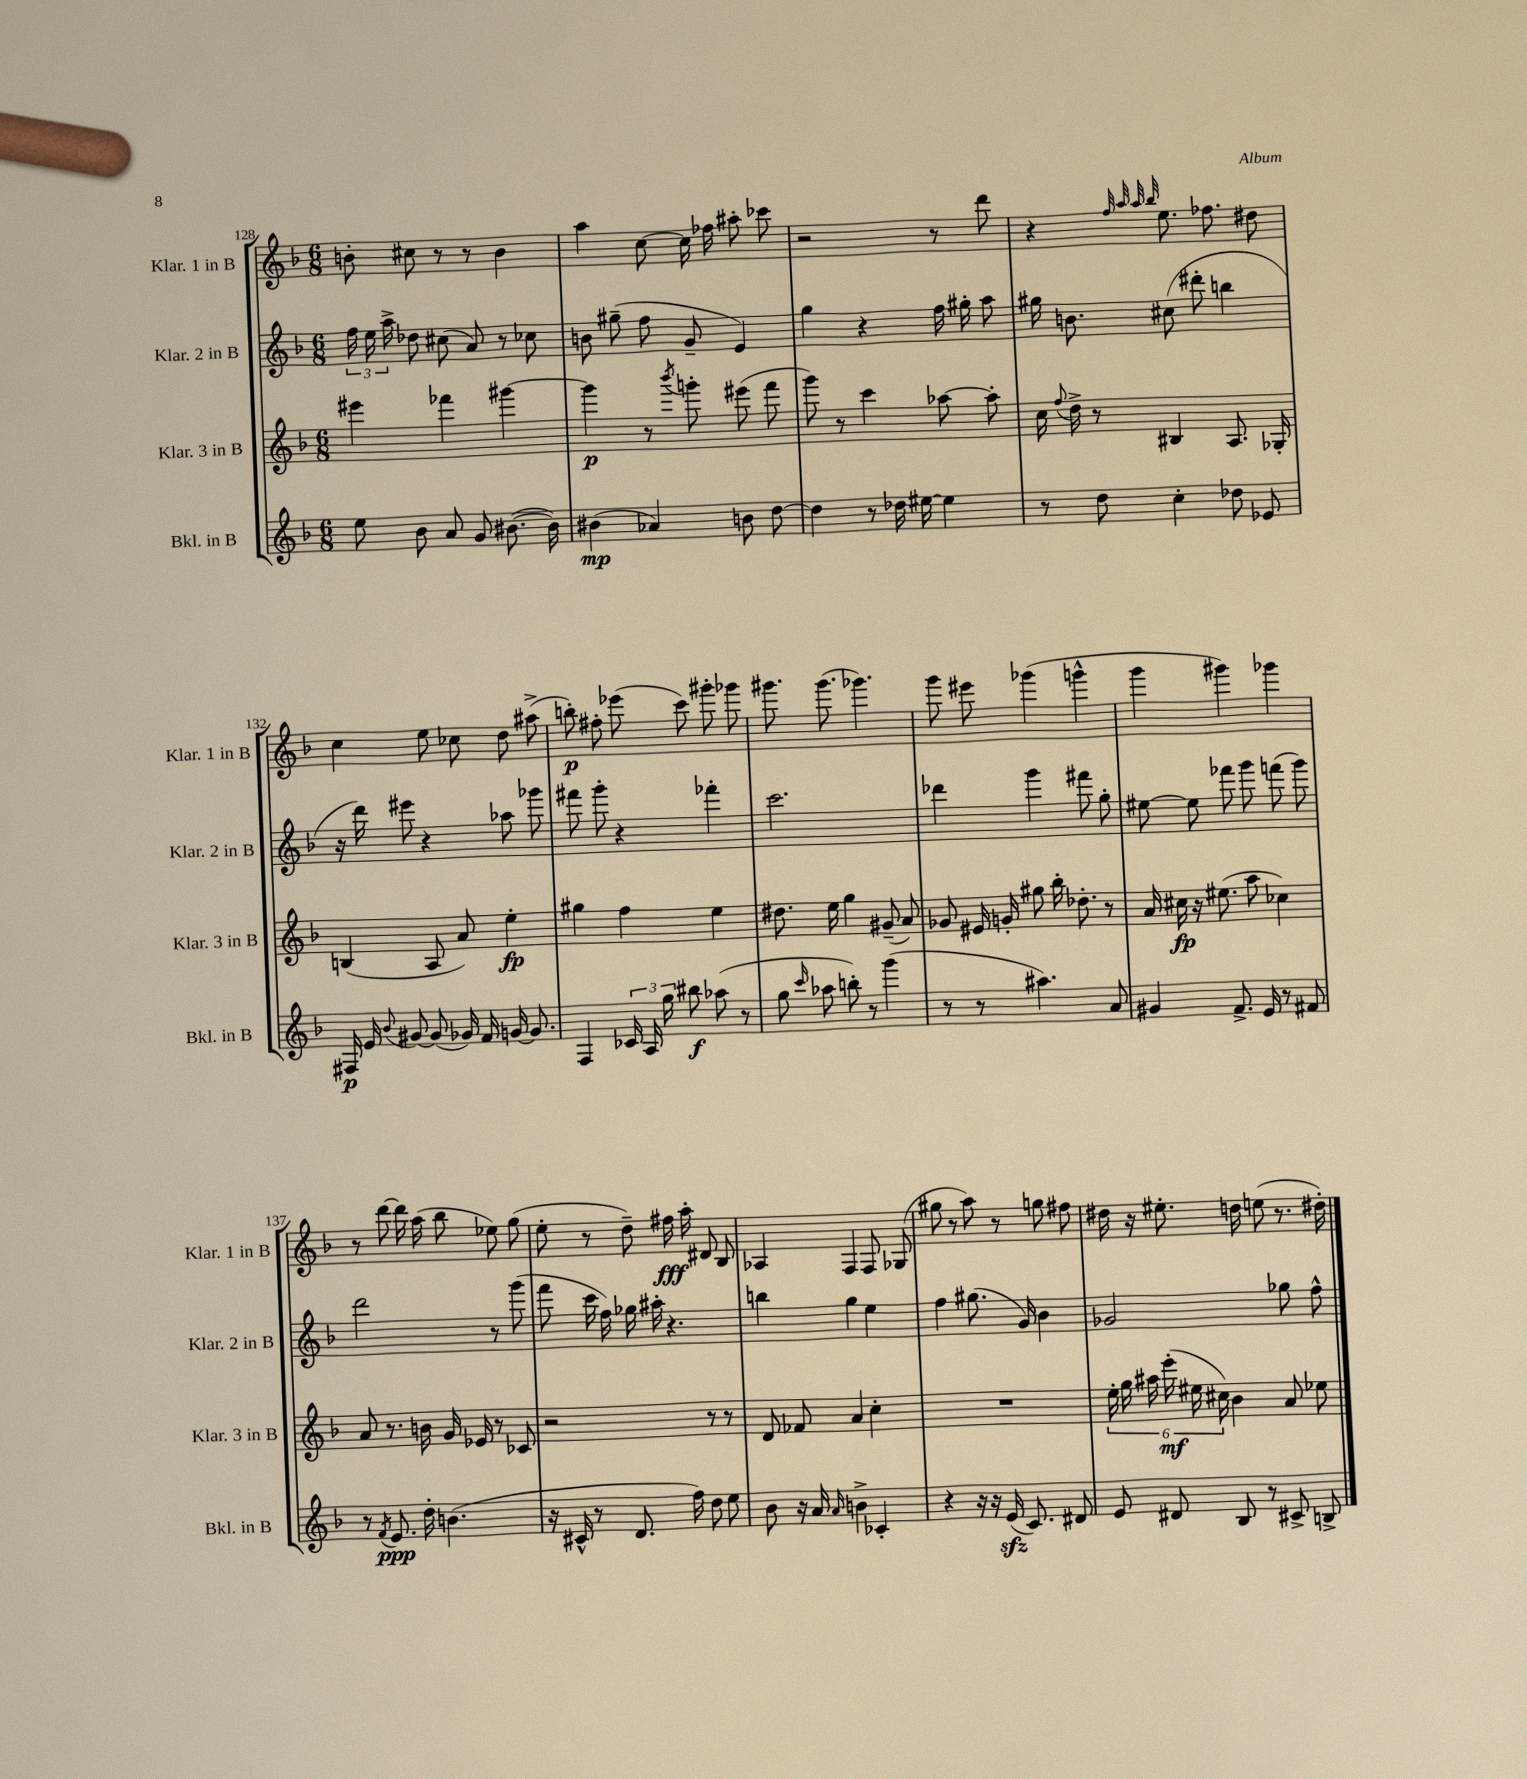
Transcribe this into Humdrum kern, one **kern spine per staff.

**kern	**dynam	**kern	**dynam	**kern	**kern	**dynam
*part4	*part4	*part3	*part3	*part2	*part1	*part1
*staff4	*staff4	*staff3	*staff3	*staff2	*staff1	*staff1
*I"Bkl. in B	*	*I"Klar. 3 in B	*	*I"Klar. 2 in B	*I"Klar. 1 in B	*
*I'Bkl. in B	*	*I'Klar. 3 in B	*	*I'Klar. 2 in B	*I'Klar. 1 in B	*
*clefG2	*	*clefG2	*	*clefG2	*clefG2	*
*k[b-]	*	*k[b-]	*	*k[b-]	*k[b-]	*
*M6/8	*	*M6/8	*	*M6/8	*M6/8	*
=128	=128	=128	=128	=128	=128	=128
8ee\	.	4eee#X\	.	24ff\	8bn'\	.
.	.	.	.	24ee\	.	.
.	.	.	.	24aa^\	.	.
8b-\	.	.	.	8dd-X\	8cc#X\	.
8a/	.	4fff-X\	.	(8cc#X\	8r	.
8g/	.	.	.	8a/)	8r	.
([8.b#X\	.	[4ggg#X\	.	8r	4b\	.
.	.	.	.	8cc-X\	.	.
16b#\])	.	.	.	.	.	.
=129	=129	=129	=129	=129	=129	=129
(4b#X\	mp	4ggg#\]	p	8bn\	4aa\	.
.	.	.	.	(8gg#X~\	.	.
4a-X/)	.	8r	.	8ff\	[8cc\	.
.	.	8qbbb-/	.	.	.	.
.	.	8gggn'\	.	8g~/	16cc\]	.
.	.	.	.	.	16ff-X\	.
8bn\	.	(8eee#X\	.	4e/)	8aa#X'\	.
[8dd\	.	8fff\	.	.	8ccc-X\	.
=130	=130	=130	=130	=130	=130	=130
4dd\]	.	8ggg\)	.	4gg\	2r	.
.	.	8r	.	.	.	.
8r	.	4ccc\	.	4r	.	.
16dd-X\	.	.	.	.	.	.
[16ee#X\	.	.	.	.	.	.
4ee#\]	.	[8aa-X\	.	16ff\	8r	.
.	.	.	.	16gg#X'\	.	.
.	.	8aa-'\]	.	8aa\	8ddd\	.
=131	=131	=131	=131	=131	=131	=131
8r	.	16cc\	.	16gg#X\	4r	.
.	.	8qqff/	.	.	.	.
.	.	16dd^\	.	8.bn\	.	.
8dd\	.	8r	.	.	.	.
.	.	.	.	.	32qqff/	.
.	.	.	.	.	32qqaa/	.
.	.	.	.	.	32qqaa/	.
.	.	.	.	.	32qqbb-/	.
4cc'\	.	4B#X/	.	(8cc#X\	8.ee\	.
.	.	.	.	8ddd#X'\	.	.
.	.	.	.	.	8.ff-X\	.
8dd-X\	.	8.A/	.	4bbn\	.	.
8e-X/	.	.	.	.	8dd#X\	.
.	.	16G-X'/	.	.	.	.
!!LO:LB:g=z
=132	=132	=132	=132	=132	=132	=132
16F#X/	p	(4Bn/	.	16r	4cc\	.
16e/	.	.	.	16ddd\)	.	.
8qqb-/	.	.	.	.	.	.
[8g#X/	.	.	.	8eee#X\	.	.
(8g#/]	.	8A/	.	4r	8ee\	.
16g-X/)	.	8a/)	.	.	8cc-X\	.
16f/	.	.	.	.	.	.
[16gn/	.	4ee'\	fp	8aa-X\	8dd\	.
8.g/]	.	.	.	.	.	.
.	.	.	.	8ggg-X\	(8aa#X^\	.
=133	=133	=133	=133	=133	=133	=133
4F/	.	4gg#X\	.	8fff#X\	8bbn'\)	p
.	.	.	.	8ggg'\	8ff#X'\	.
24c-X/	.	4ff\	.	4r	(8eee-X\	.
24A/	.	.	.	.	.	.
24gg\	.	.	.	.	.	.
8bb#X\	f	.	.	.	8ccc\)	.
(8aa-X\	.	4ee\	.	4fff-X'\	8ggg#X'\	.
8r	.	.	.	.	8ggg-X\	.
=134	=134	=134	=134	=134	=134	=134
8gg\	.	8.dd#X\	.	2.ccc\	8.ggg#X\	.
16qqccc/	.	.	.	.	.	.
8aa-X\	.	.	.	.	.	.
.	.	16ee\	.	.	(8.ggg#\	.
8bbn'\)	.	4gg\	.	.	.	.
8r	.	.	.	.	4.ggg-X\)	.
(4ggg\	.	(8g#X~/	.	.	.	.
.	.	8a/)	.	.	.	.
=135	=135	=135	=135	=135	=135	=135
8r	.	8g-X/	.	4ddd-X\	8ggg\	.
8r	.	16e#X/	.	.	8eee#X\	.
.	.	16gn'/	.	.	.	.
4.aa#X\)	.	8gg#X\	.	4ggg\	(4ggg-X\	.
.	.	16bb-'\	.	.	.	.
.	.	8.dd-X'\	.	.	.	.
.	.	.	.	8fff#X\	4gggn^^\	.
8a/	.	8r	.	8gg'\	.	.
=136	=136	=136	=136	=136	=136	=136
4g#X/	.	16a/	.	[8ee#X\	4ggg\	.
.	.	16cc#X\	fp	.	.	.
.	.	16r	.	8ee#\]	.	.
.	.	(8.ee#X\	.	.	.	.
8.f^/	.	.	.	8fff-X\	4ggg#X\)	.
.	.	8aa\	.	8ggg\	.	.
16e/	.	.	.	.	.	.
8r	.	4cc-X\)	.	(8fffn\	4ggg-X\	.
8f#X/	.	.	.	8ggg\)	.	.
!!LO:LB:g=z
=137	=137	=137	=137	=137	=137	=137
8r	.	8a/	.	2ddd\	8r	.
8qf/	.	.	.	.	.	.
8.e/	ppp	8.r	.	.	[8ddd\	.
.	.	.	.	.	16ddd\]	.
16dd'\	.	16bn\	.	.	(16aa\	.
(4.bn\	.	16g/	.	.	8bb-\	.
.	.	16e-X/	.	.	.	.
.	.	8r	.	8r	8ee-X\)	.
.	.	8c-X/	.	(8ggg\	(8gg\	.
=138	=138	=138	=138	=138	=138	=138
16r	.	2r	.	8fff\	8ee'\	.
16c#X^^/	.	.	.	.	.	.
8r	.	.	.	16ccc\	8r	.
.	.	.	.	16ff\)	.	.
8.d/	.	.	.	16gg-X\	8dd~\)	.
.	.	.	.	16aa#X'\	.	.
.	.	.	.	4.r	16ff#X\	fff
16ff\)	.	.	.	.	16aa'\	.
8dd\	.	8r	.	.	8d#X/	.
8ee\	.	8r	.	.	8B-/	.
=139	=139	=139	=139	=139	=139	=139
8b-\	.	8d/	.	4bbn\	4A-X/	.
16r	.	8f-X/	.	.	.	.
16a/	.	.	.	.	.	.
16qqa/	.	.	.	.	.	.
4bn^\	.	4a/	.	4gg\	4F/	.
4c-X'/	.	4cc'\	.	4ee\	8F/	.
.	.	.	.	.	(8G-X/	.
=140	=140	=140	=140	=140	=140	=140
4r	.	2.r	.	4ff\	8gg#X\	.
.	.	.	.	.	8r	.
16r	.	.	.	(8.gg#X\	8aa\)	.
16r	.	.	.	.	.	.
(16ezz/	.	.	.	.	8r	.
8.c/)	.	.	.	16g/)	.	.
.	.	.	.	4b-\	8ggn\	.
8d#X/	.	.	.	.	8ff#X\	.
=141	=141	=141	=141	=141	=141	=141
8e/	.	24ee'\	.	2g-X/	16dd#X\	.
.	.	24gg\	.	.	.	.
.	.	.	.	.	16r	.
.	.	24aa#X\	.	.	.	.
8d#X/	.	(24eee'\	mf	.	8.ee#X'\	.
.	.	24ee#X\	.	.	.	.
.	.	24cc#X\)	.	.	.	.
8B-/	.	4b-\	.	.	.	.
.	.	.	.	.	16ddn\	.
8r	.	.	.	.	(8een\	.
8c#X^/	.	8a/	.	8gg-X\	8.r	.
8Bn^/	.	8ee-X\	.	8ff^^\	.	.
.	.	.	.	.	16dd#X'\)	.
==	==	==	==	==	==	==
*-	*-	*-	*-	*-	*-	*-
